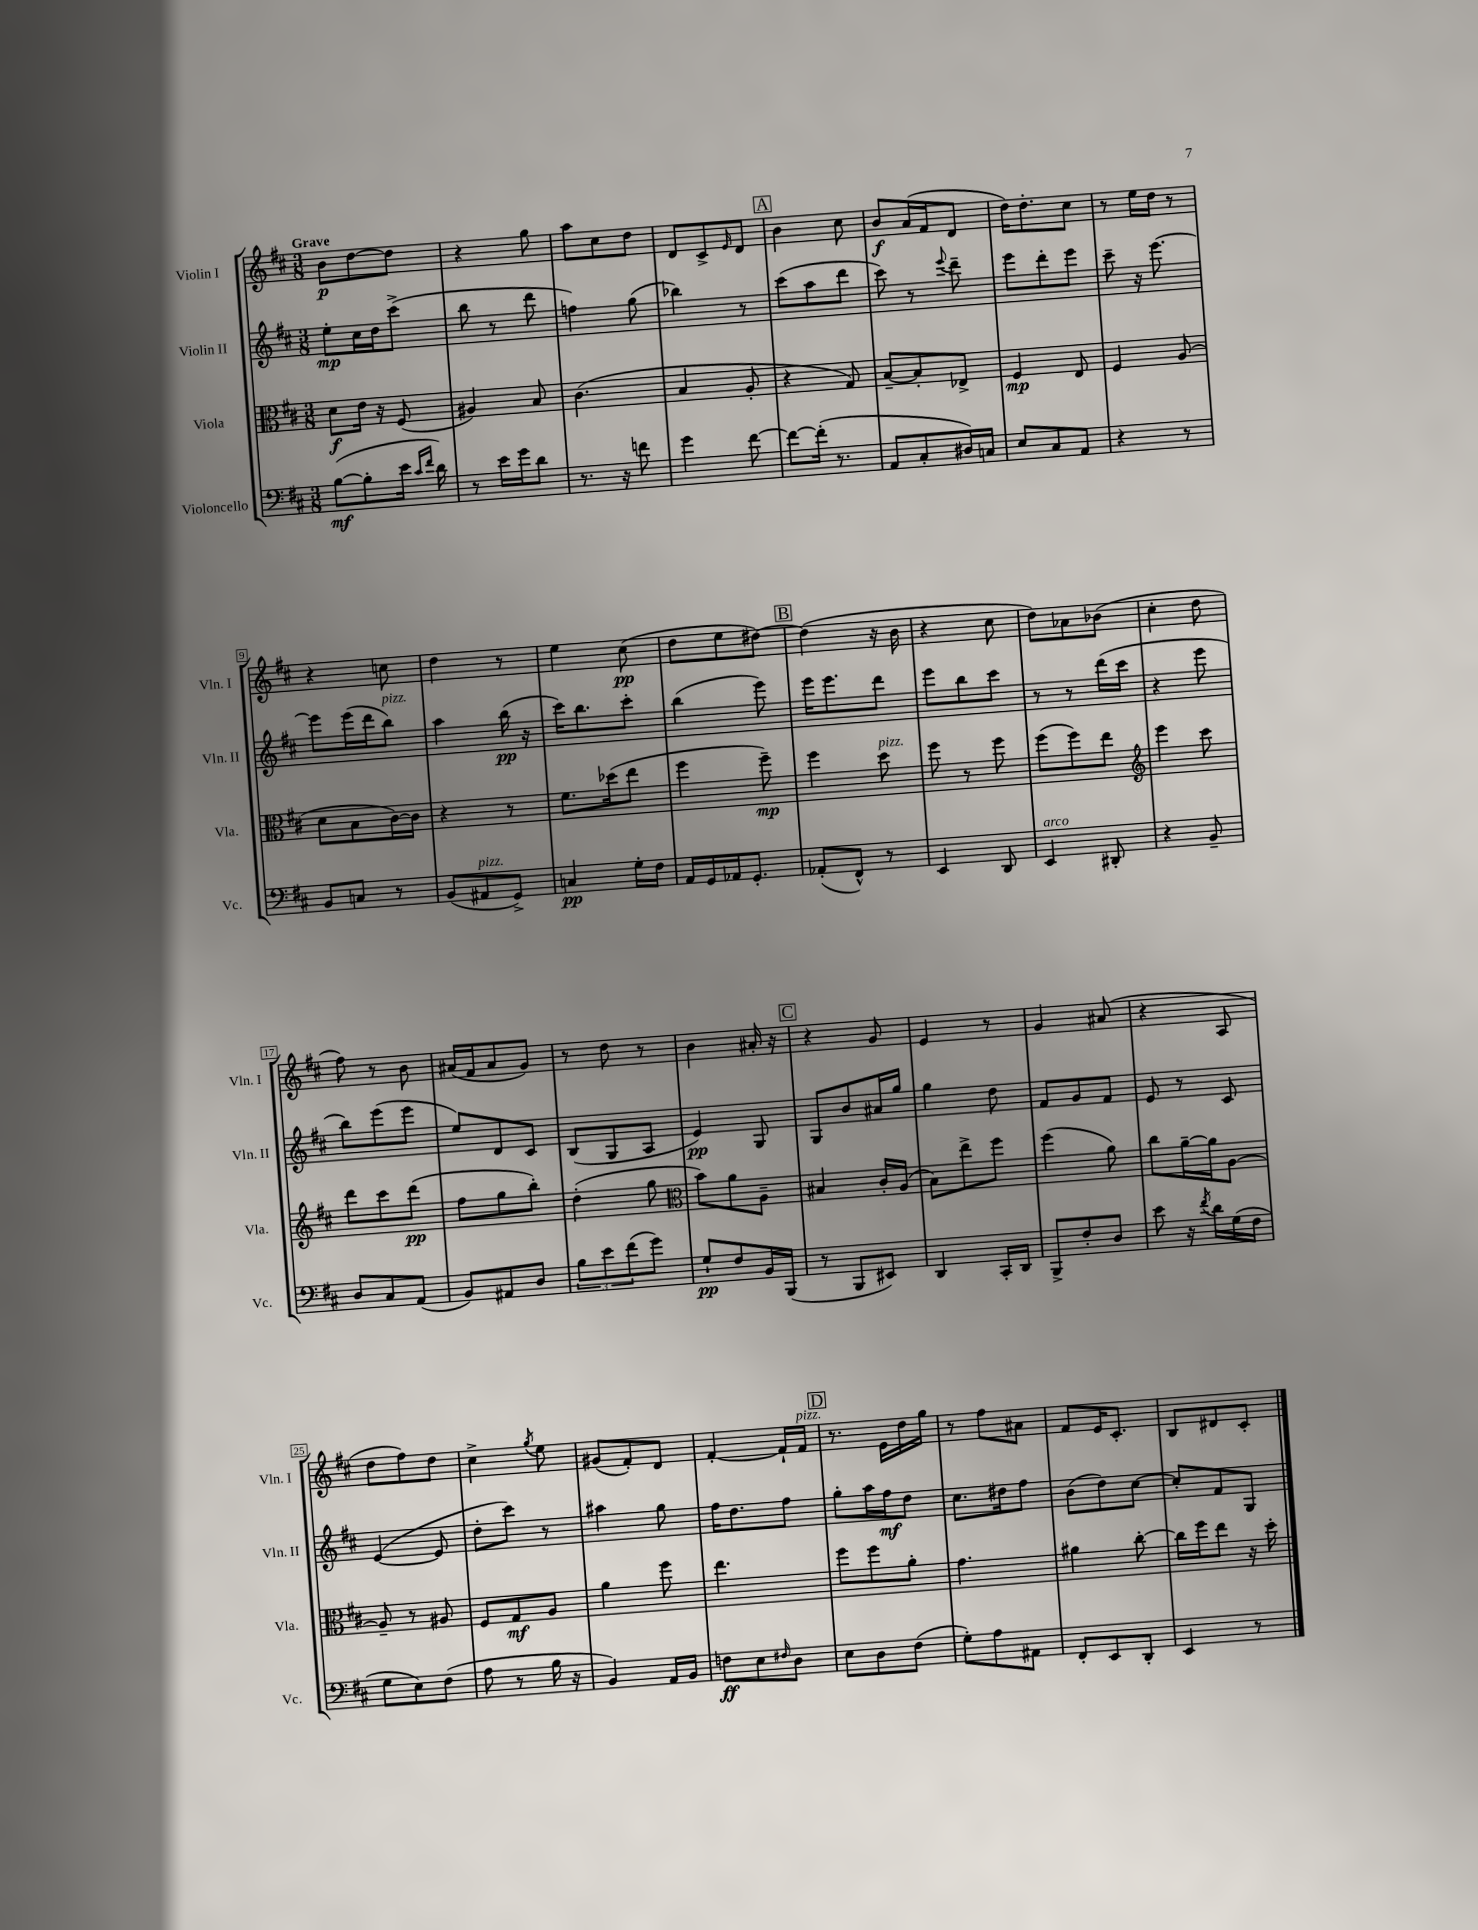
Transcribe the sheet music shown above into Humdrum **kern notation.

**kern	**kern	**kern	**kern
*staff4	*staff3	*staff2	*staff1
*clefF4	*clefC3	*clefG2	*clefG2
*k[f#c#]	*k[f#c#]	*k[f#c#]	*k[f#c#]
*M3/8	*M3/8	*M3/8	*M3/8
([8B	8d	8ee'	8b
8B']	16e	16cc#	[8dd
.	16r	16dd	.
16e	(8F#	(8ccc#^	8dd]
16qqc#	.	.	.
16qqf#	.	.	.
16d)	.	.	.
=	=	=	=
8r	4A#)	8bb	4r
16e	.	8r	.
16g	.	.	.
8d	8B	8ddd	8gg
=	=	=	=
8.r	(4.c#	4ff)	8aa
.	.	.	8cc#
16r	.	.	.
8f	.	(8gg	8dd
=	=	=	=
4g	4B	4bb-)	8d
.	.	.	8c#^
.	.	.	16qqe
[8f#	8A'	8r	8d
=	=	=	=
8f#_	4r	(8ccc#	4b
(16f#']	.	8aa	.
8.r	.	.	.
.	8G)	8ddd	8cc#
=	=	=	=
8AA	[8B~	8ccc#)	8b
8C#'	8B']	8r	(16a
.	.	.	16f#
.	.	8qqeee	.
16D#)	8E-^	8ddd~	8d
16C	.	.	.
=	=	=	=
8E	4F#	8eee	16dd)
.	.	.	8.dd'
8C#	.	8ddd'	.
8AA	8E	8eee	8cc#
=	=	=	=
4r	4F#	8ccc#~	8r
.	.	16r	16ee
.	.	[8.eee	16dd
8r	(8A	.	8r
=	=	=	=
8BB	8d	8eee]	4r
8C	8B	(16eee	.
.	.	16ddd	.
8r	[16c#)	8bb)	8cc
.	16c#]	.	.
=	=	=	=
(8BB	4r	4aa	4dd
8AA#	.	.	.
8GG^)	8r	(16bb	8r
.	.	16r	.
=	=	=	=
4C	8.f#	16ccc#)	4ee
.	.	8.bb	.
.	(16dd-	.	.
16G'	8ee	8ccc#'	(8cc#
16F#	.	.	.
=	=	=	=
16AA	4ff#	(4bb	8dd
16GG	.	.	.
16AA-	.	.	8ee
8.GG'	.	.	.
.	8ff#~)	8eee)	[8dd#)
=	=	=	=
(8AA-'	4ff#	16eee	(4dd#]
.	.	8.eee	.
8FF#^^)	.	.	.
8r	8dd	8ddd	16r
.	.	.	16b
=	=	=	=
4EE	8ff#	8eee	4r
.	8r	8bb	.
8DD	8ff#	8ccc#	8cc#
=	=	=	=
4EE	(8ff#	8r	8dd)
.	8ff#)	8r	8a-
8DD#'	8ee	(16ddd	(8b-
.	.	16ccc#	.
=	=	=	=
*	*clefG2	*	*
4r	4eee	4r	4cc#'
8BB~	8ccc#	8eee	8dd
=	=	=	=
8D	8ddd	8bb)	8ff#)
8C#	8ccc#	(8eee	8r
(8AA	(8ddd	8eee	8b
=	=	=	=
8BB)	8ff#	8ee)	(16a#
.	.	.	16f#
8AA#	8gg	8d	8a#
8D	8bb')	8c#	8g)
=	=	=	=
12B	(4dd'	(8B	8r
12e	.	.	.
.	.	8G	8dd
(12f#	.	.	.
8g)	8gg	8A	8r
=	=	=	=
*	*clefC3	*	*
8G`	8b)	4e)	4b
8F#	8a	.	.
16BB	8A~	8G	16a#'
(16BBB	.	.	16r
=	=	=	=
8r	4B#	8G	4r
8BBB	.	8b	.
8EE#)	16c#'	16a#	8g
.	(16A	16gg	.
=	=	=	=
4DD	8B)	4gg	4e
.	8ee^	.	.
16CC#'	8ff#	8dd	8r
16DD	.	.	.
=	=	=	=
8BBB^	(4ff#	8f#	4g
8F#'	.	8g	.
8D	8a)	8f#	(8a#
=	=	=	=
8e	8cc#	8e	4r
16r	[16a~	8r	.
8qf#	.	.	.
16d	16a]	.	.
(16G	[8A	8c#	8A
16F#	.	.	.
=	=	=	=
8G	8A~]	([4e	8dd
8E)	8r	.	8ff#)
(8F#	8A#	8e]	8dd
=	=	=	=
8A	8F#	8dd'	4cc#^
8r	8G	8ccc#)	.
.	.	.	8qgg
16B	8A	8r	8ee
16r	.	.	.
=	=	=	=
4BB)	4a	4aa#	(8g#
.	.	.	8f#')
16AA	8ff#	8gg	8d
16BB	.	.	.
=	=	=	=
8F	4.ee	16ff#	[4f#'
.	.	8.dd	.
8E	.	.	.
16qqF#	.	.	.
8D	.	8ff#	16f#`]
.	.	.	16f#
=	=	=	=
8E	8ff#	8gg'	8.r
8D	8ff#	16aa	.
.	.	16ff#	16e
(8F#	8a'	8dd	16dd
.	.	.	16gg
=	=	=	=
8G')	4.g	8.cc#	8r
8A	.	.	8ff#
.	.	16dd#	.
8AA#	.	8ff#	8a#
=	=	=	=
8FF#'	4a#	(8b	8f#
8EE	.	8dd)	16e
.	.	.	8.c#'
8DD'	[8cc#'	[8cc#	.
=	=	=	=
4EE	16cc#]	8cc#']	8B
.	16ff#	.	.
.	8ee	8f#	8d#
8r	16r	8G	8c#'
.	16dd'	.	.
==	==	==	==
*-	*-	*-	*-
